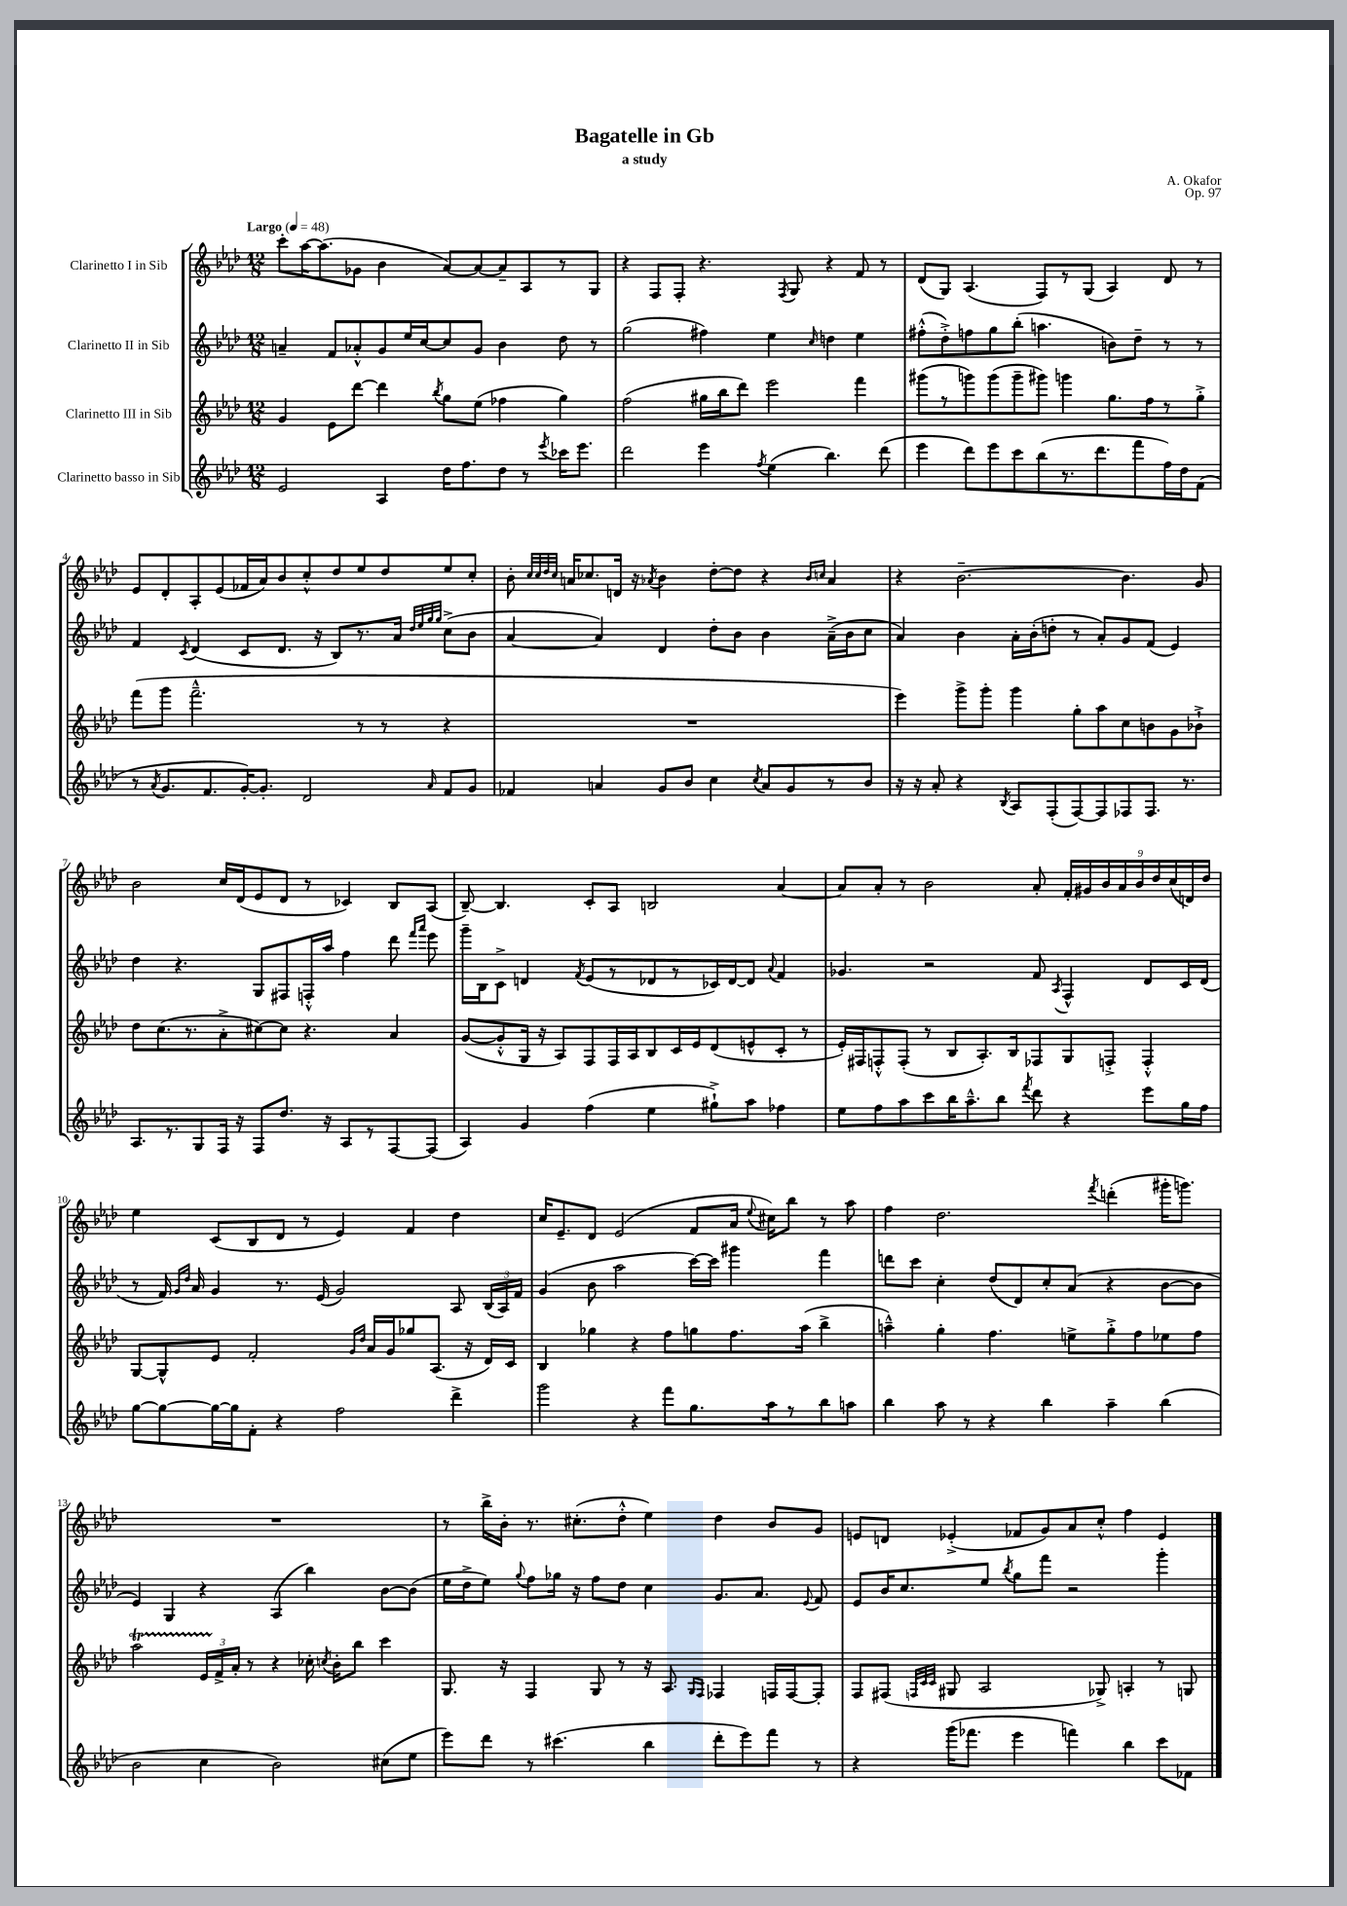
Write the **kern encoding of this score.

**kern	**kern	**kern	**kern
*part4	*part3	*part2	*part1
*staff4	*staff3	*staff2	*staff1
*I"Clarinetto basso in Sib	*I"Clarinetto III in Sib	*I"Clarinetto II in Sib	*I"Clarinetto I in Sib
*clefG2	*clefG2	*clefG2	*clefG2
*k[b-e-a-d-]	*k[b-e-a-d-]	*k[b-e-a-d-]	*k[b-e-a-d-]
*M12/8	*M12/8	*M12/8	*M12/8
*MM48	*MM48	*MM48	*MM48
=1	=1	=1	=1
!	!	!	!LO:TX:a:B:t=Largo
2e-/	4g/	4an~/	8ccc'\L
.	.	.	[16aa-\K
.	.	.	(8.aa-\]
.	8e-\L	8f/L	.
.	[8ddd-\J	8a-X'^^/	8g-X\J
4A-/	4ddd-\]	8g/	4b-\
.	.	16ee-/L	.
.	.	[16cc/J	.
.	8qbb-/	.	.
16dd-\KL	8gg\L	8cc/]	[8a-/L)
8.ff\	.	.	.
.	(8ee-\J	8g/J	8a-/_
8dd-\J	4ff-X\	4b-\	8a-~/]
8r	.	.	8A-/
8qeee-/	.	.	.
16ccc-X\KL	4gg\)	8dd-\	8r
8.eee-\J	.	.	.
.	.	8r	8G/J
=2	=2	=2	=2
2ddd-\	(2ff\	(2gg\	4r
.	.	.	8F/L
.	.	.	8F'/J
4eee-\	16gg#X\LL	4ff#X\)	4.r
.	16bb-\J	.	.
.	8ddd-\J)	.	.
8qff/	.	.	.
(4ee-\	2eee-\	4ee-\	.
.	.	.	8qF/
.	.	.	8G/
.	.	16qqcc/	.
4.bb-\)	.	4ddn\	4r
.	4fff\	4ee-\	8f/
(8ddd-\	.	.	8r
=3	=3	=3	=3
4eee-\	(8ggg#X\L	(8ff#X'^^\L	(8d-/L
.	8r	8dd-'^\)	8G/J)
8ddd-\L)	8gggn\)	8ffn\	(4.A-/
8eee-\	(8ggg\	8gg\	.
8ccc\	8ggg~\	(8bb-'\J	.
(8bb-\	8ggg#X\J)	4.aan\	8F/L)
8.r	4gggn\	.	8r
.	.	.	(8G/J
8.ddd-\	.	.	.
.	8.gg\L	8bn\L)	4A-/)
8fff\	.	8dd-~\J	.
.	16ff\k	.	.
16ff\L)	8r	8r	8d-/
16dd-\J	.	.	.
(8f\J	8gg'^\J	8r	8r
!!LO:LB:g=z
=4	=4	=4	=4
8r	(8fff\L	4f/	8e-/L
8qa-/	.	.	.
8.g/L	8ggg\J	.	8d-'/
.	.	8qc/	.
.	2.fff~^^\	(4d-/	8A-'/
8.f/	.	.	.
.	.	.	(8e-/
[16g'/K)	.	8c/L	16f-X/L
8.g'/J]	.	.	16a-/J)
.	.	8.d-/J	8b-/
2d-/	.	.	8cc'^^/
.	.	16r	.
.	.	8B-/L)	8dd-/
.	8r	8.r	8ee-/
.	8r	.	8dd-/
.	.	16a-/Jk	.
.	.	32qqdd-/LLL	.
.	.	32qqee-/	.
.	.	32qqgg/	.
16qqa-/	.	32qqgg/JJJ	.
8f/L	4r	(8cc^\L	8ee-/
8g/J	.	8b-\J	8cc'/J
=5	=5	=5	=5
4f-X/	1.r	[4a-/	8b-'\
.	.	.	32qqcc/LLL
.	.	.	32qqcc/
.	.	.	32qqdd-/
.	.	.	32qqcc/JJJ
.	.	.	16an/KL
.	.	.	8.cc-X/
4an/	.	4a-/])	.
.	.	.	16dn/Jk
.	.	.	16r
.	.	.	8qa-X/
8g/L	.	4d-/	4b-\
8b-/J	.	.	.
4cc\	.	8dd-'\L	[8dd-'\L
.	.	8b-\J	8dd-\J]
8qcc/	.	.	.
8a/L	.	4b-\	4r
8g/	.	.	.
.	.	.	16qqb-/LL
.	.	.	16qqccn/JJ
8r	.	(16a-~^\LL	4a-/
.	.	16b-\J	.
8b-/J	.	8cc\J	.
=6	=6	=6	=6
16r	4eee-\)	4a-/)	4r
16r	.	.	.
8a-'/	.	.	.
4r	8ggg^\L	4b-\	[2.b-~\
.	8ggg'\J	.	.
8qB-/	.	.	.
8A-/L	4ggg\	16a-'\LL	.
.	.	(16b-'\J	.
(8F'/	.	8ddn'\J	.
[8F/)	8gg'\L	8r	.
8F/]	8aa-\	8a-'/L)	.
8F-X/	8cc\	8g/	4.b-\]
8.F-/J	8bn\	(8f/J	.
.	8g\	4e-/)	.
8.r	.	.	.
.	8b-X`^\J	.	8g/
!!LO:LB:g=z
=7	=7	=7	=7
8.A-/L	8dd-\L	4dd-\	2b-\
.	(8.cc\	.	.
8.r	.	.	.
.	.	4.r	.
.	8.r	.	.
8G/	.	.	.
16F/Jk	8a-'^\	.	16cc/LL
16r	.	.	(16d-/J
8F/L	[8cc#X\)	8G/L	8e-/
8.dd-/J	8cc#\J]	8F#X/	8d-/J
.	4.r	16Fn'^^/L	8r
16r	.	16aa-/JJ	.
8A-/L	.	4ff\	4c-X/)
8r	.	.	.
[8F/	4a-/	8ddd-\	8B-/L
.	.	16qqfff/LL	.
.	.	16qqaaa-/JJ	.
(8F/J]	.	8eee-\	(8A-/J
=8	=8	=8	=8
4A-/)	([8g/L	16ggg~\LL	[8B-~/)
.	.	16B-\J	.
.	8g'^^/]	8c^\J	4.B-/]
4g/	16G/Jk	4dn/	.
.	16r	.	.
.	8A-/L)	.	.
.	.	8qf/	.
(4ff\	8F/	(8e-/L	8c'/L
.	16F/L	8r	8A-/J
.	16A-/J	.	.
4ee-\	8B-/	8d-X/	2Bn/
.	16c/L	8r	.
.	16e-/J	.	.
8gg#X`^\L)	(8d-/	16c-X/L)	.
.	.	[16d-/J	.
8aa-\J	8en^^/	8d-/J]	.
.	.	8qqa-/	.
4ff-X\	8c'/J	4f/	[4a-/
.	8r	.	.
=9	=9	=9	=9
8ee-\L	16e-'/LL)	4.g-X/	8a-/L]
.	16F#X/J	.	.
8ff\	8Fn'^^/	.	8a-'/J
8aa-\	(8F'/J	.	8r
8ccc\	8r	2r	2b-\
16bb-\K	8B-/L	.	.
8.aa-~^^\	.	.	.
.	8.A-'/)	.	.
8bb-\J	.	.	.
.	16B-/k	.	.
8qfff/	.	.	.
8ddd-\	8F-X/	8f/	8a-'/
.	.	8qA-/	.
4r	8G/	4F^^/	18f'/LL
.	.	.	18g#X/
.	.	.	18b-/
.	8Fn'^/J	.	.
.	.	.	18a-/
.	.	.	18b-/
8eee-\L	4F'^^/	8d-/L	.
.	.	.	18dd-/
.	.	.	(18cc/
16gg\L	.	16c/L	.
.	.	.	18dn/)
16ff\JJ	.	(16d-/JJ	.
.	.	.	18dd-/JJ
!!LO:LB:g=z
=10	=10	=10	=10
[8gg\L	[8G/L	8r	4ee-\
8gg\_	8G^^/]	16f/)	.
.	.	16qqg/LL	.
.	.	16qqdd-/JJ	.
.	.	16a-/	.
16gg\L_	8e-/J	4g/	(8c/L
16gg\J]	.	.	.
8f'\J	2f'/	.	8B-/
4r	.	8.r	8d-/J
.	.	.	8r
.	.	(16e-/	.
2ff\	.	2g/)	4e-/)
.	16qqg/LL	.	.
.	16qqdd-/JJ	.	.
.	16a-/LL	.	.
.	16g/J	.	.
.	8gg-X/	.	4f/
.	(8.A-/J	.	.
4ddd-^\	.	8A-/	4dd-\
.	16r	.	.
.	16d-/LL)	(24B-/LL	.
.	.	24A-/)	.
.	16c/JJ	.	.
.	.	24f/JJ	.
=11	=11	=11	=11
2ggg\	4B-/	(4g/	16cc/KL
.	.	.	8.e-~/
.	4gg-X\	8b-\	8d-/J
.	.	2aa-\	(2e-/
4r	4r	.	.
8fff\L	8ff\L	.	.
8.gg\	8ggn\	[16ccc\LL)	8f/L
.	.	16ccc\JJ]	.
.	8.ff\	4ggg#X\	16a-/Jk
.	.	.	8qqee-/
16aa-\k	.	.	16cc#X\KL)
8r	.	.	8bb-\J
.	(16aa-\Jk	.	.
8bb-\	4bb-^\	4fff\	8r
8aan\J	.	.	8aa-\
=12	=12	=12	=12
4bb-\	4aan~^^\)	8dddn\L	4ff\
.	.	8ccc\J	.
8aa-\	4gg'\	4cc'\	2.dd-\
8r	.	.	.
4r	4.ff\	(8dd-/L	.
.	.	8d-/)	.
4bb-\	.	8cc'/	.
.	8een^\L	(8a-/J	.
.	.	.	8qfff/
4aa-~\	8gg'^\	4r	(4dddn'\
.	8ff\	.	.
(4bb-\	8ee-X\	[8b-\L	16ggg#X'\KL
.	.	.	8.gggn\J)
.	8ff\J	8b-\J]	.
!!LO:LB:g=z
=13	=13	=13	=13
2b-\	2aa-T\	4e-/)	1.r
.	.	4G/	.
4cc\	24e-TTT/LL	4r	.
.	24f^/	.	.
.	24a-'/JJ	.	.
.	8r	.	.
2b-\)	4r	(4A-/	.
.	16cc-X'\	4bb-\)	.
.	8qccn/	.	.
.	16b-'\KL	.	.
.	8bb-\J	.	.
(8cc#X\L	4ccc\	[8b-\L	.
8ee-\J	.	(8b-\J]	.
=14	=14	=14	=14
8eee-\L)	8.G/	16ee-\LL	8r
.	.	16dd-^\J	.
8ddd-\J	.	8ee-\J)	16bb-^\LL
.	16r	.	16b-'\JJ
.	.	8qqgg/	.
8r	4F/	8ff\L	8.r
(4.ccc#X\	.	16gg-X\Jk	.
.	.	16r	(8.cc#X'\L
.	8G/	8ff\L	.
.	8r	8dd-\J	8dd-'^^\J
4bb-\	16r	4cc\	4ee-\)
.	8.A-/	.	.
.	16qqG/LL	.	.
.	16qqF/JJ	.	.
8ddd-'\L	4F-X/	8.g/L	4dd-\
8eee-\)	.	.	.
.	.	8.a-/J	.
8fff\J	16Fn/LL	.	8b-/L
.	[16F/J	.	.
.	.	8qqe-/	.
8r	8F'/J]	8f/	8g/J
=15	=15	=15	=15
4r	8F/L	8e-/L	8en/L
.	(8F#X/J	16b-/K	8dn/J
.	.	8.cc/	.
.	32qqFn/LLL	.	.
.	32qqc/	.	.
.	32qqc/JJJ	.	.
(16ggg\KL	8G#X/	.	(4e-X'^/
8.fff-X\J	.	.	.
.	2A-/	8ee-/J	.
.	.	8qbb-/	.
4eee-\	.	8gg\L	8f-X/L
.	.	8fff\J	8g/)
4fffn\)	.	2r	8a-/
.	8G-X^/)	.	8cc'^^/J
4bb-\	4An'/	.	4ff\
8ccc\L	8r	4ggg'\	4e-/
8f-X\J	8Gn/	.	.
==	==	==	==
*-	*-	*-	*-
